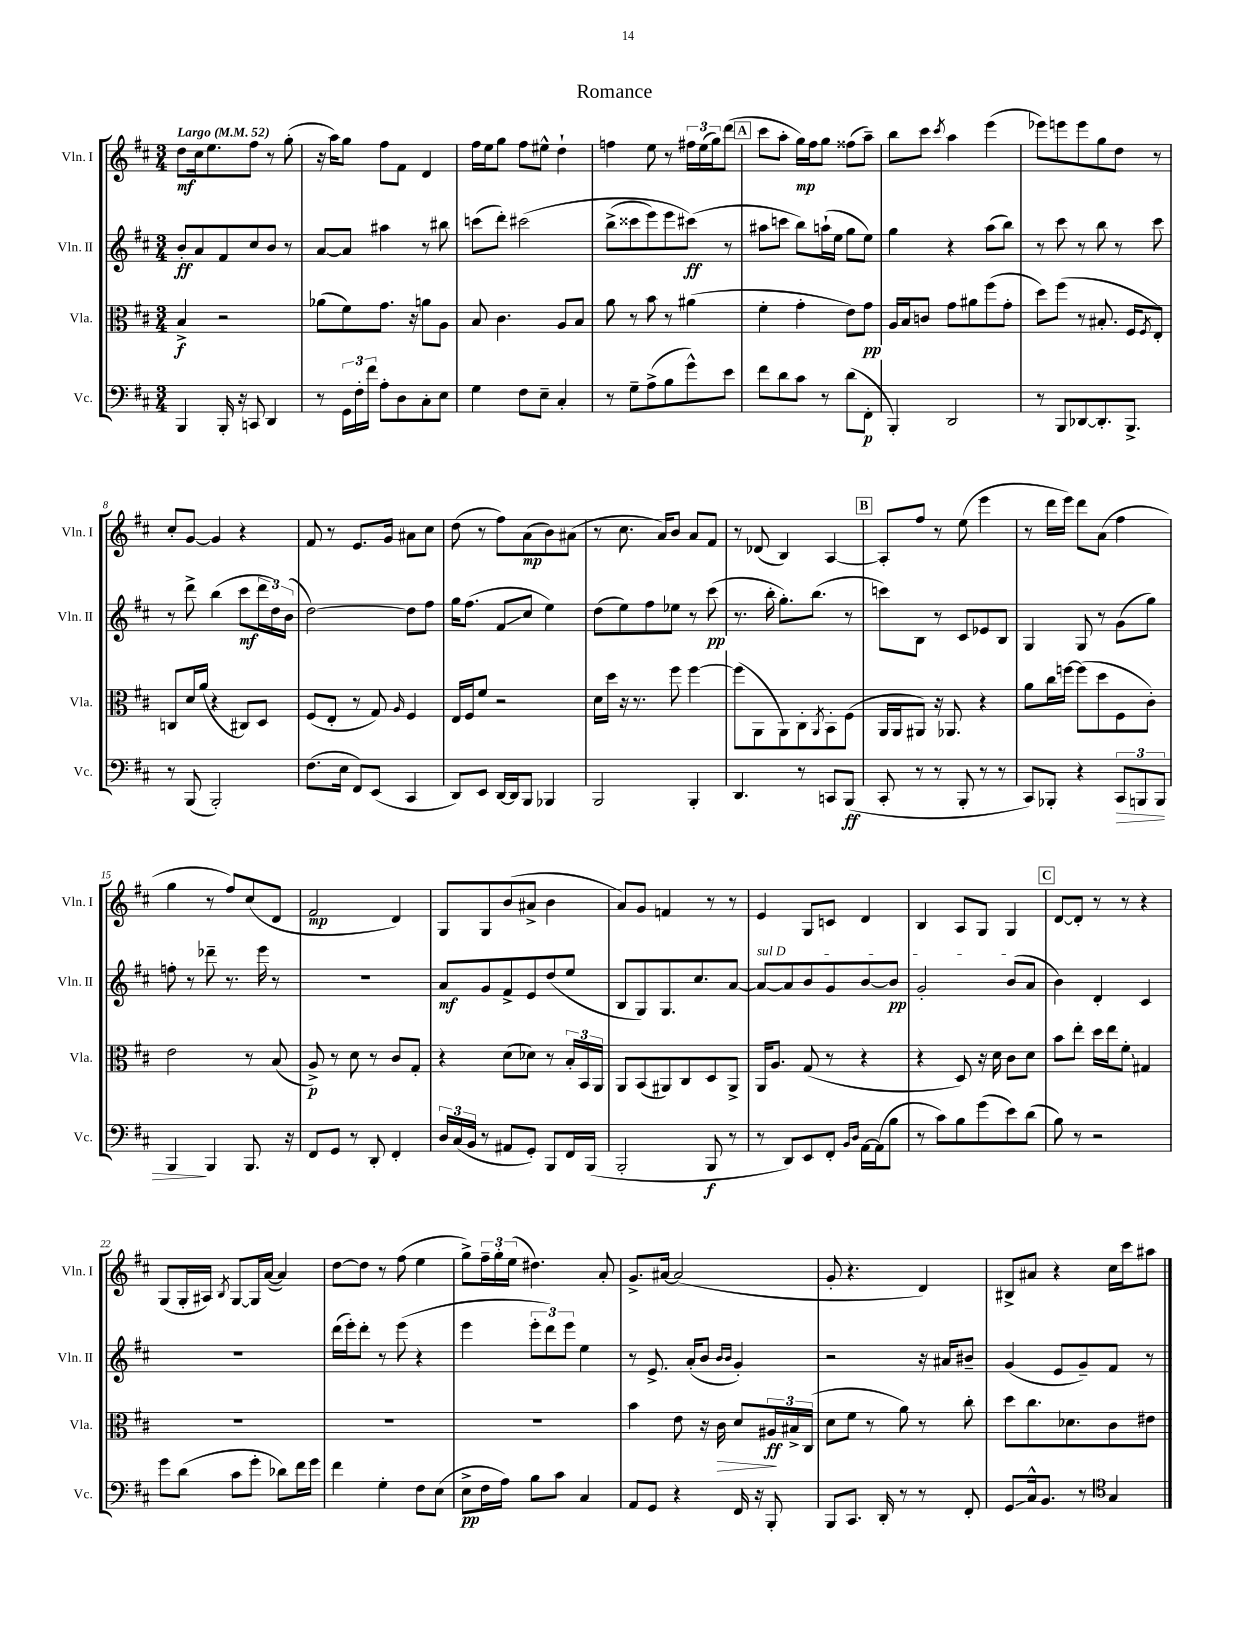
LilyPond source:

\header { title = "Romance" }
<<
\new StaffGroup <<
\new Staff = "s0" \with { instrumentName = "Vln. I" shortInstrumentName = "Vln. I" } {
    \clef treble \key d \major \numericTimeSignature \time 3/4 \tempo "Largo" 4 = 52
    d''8\mf cis''16 e''8. fis''8 r8 g''8-.( |
    r16 a''16) g''8 fis''8 fis'8 d'4 |
    fis''16 e''16 g''8 fis''8 eis''8-^ d''4-! |
    f''4 e''8 r8 \tuplet 3/2 { fis''16 e''16( g''16) } d'''8( |
    \mark \markup { \box "A" } cis'''8 a''8-. g''16\mp) fis''16 g''8 fisis''8( a''8--) |
    b''8 cis'''8 \acciaccatura { cis'''8 } a''4 e'''4( |
    ees'''8) e'''8 e'''8 g''8 d''8 r8 |
    cis''8-. g'8~ g'4 r4 |
    fis'8 r8 e'8. g'16 ais'8 cis''8 |
    d''8( r8 fis''8) a'8\mp( b'8) ais'8( |
    r8 cis''8. a'16) b'8 a'8 fis'8 |
    r8 des'8( b4) a4~ |
    \mark \markup { \box "B" } a8-. fis''8 r8 e''8( e'''4 |
    r8 d'''16 e'''16) d'''8 a'8( fis''4 |
    g''4 r8 fis''8) cis''8( d'8 |
    fis'2\mp d'4) |
    g8 g8 b'8( ais'8-> b'4 |
    a'8) g'8 f'4 r8 r8 |
    e'4 g8 c'8 d'4 |
    b4 a8 g8 g4 |
    \mark \markup { \box "C" } d'8~ d'8-. r8 r8 r4 |
    g8( g16-. ais16) \acciaccatura { b8 } g8~ g16 a'16~( a'4) |
    d''8~ d''8 r8 fis''8( e''4 |
    g''8->) \tuplet 3/2 { fis''16-- g''16-. e''16( } dis''4.) a'8-. |
    g'8.-> ais'16~ ais'2( |
    g'8-. r4. d'4) |
    bis8-> ais'8 r4 cis''16 cis'''16 ais''8 \bar "|." |
}
\new Staff = "s1" \with { instrumentName = "Vln. II" shortInstrumentName = "Vln. II" } {
    \clef treble \key d \major \numericTimeSignature \time 3/4
    b'8-.\ff a'8 fis'8 cis''8 b'8 r8 |
    a'8~ a'8 ais''4 r8 bis''8 |
    c'''8( d'''8-.) cis'''2\( |
    b''8->( cisis'''8 e'''8) e'''8 cis'''8\ff(\) r8 |
    \mark \markup { \box "A" } ais''8 c'''8 b''8) a''16-!( e''16 g''8 e''8) |
    g''4 r4 a''8( b''8) |
    r8 cis'''8 r8 b''8 r8 cis'''8 |
    r8 d'''8-> b''4( cis'''8\mf \tuplet 3/2 { d'''16 d''16) b'16( } |
    d''2~) d''8 fis''8 |
    g''16 fis''8.( fis'8\glissando cis''8 e''4) |
    d''8( e''8) fis''8 ees''8 r8 cis'''8\pp( |
    r8. b''16-. g''8.-.) b''8.( r8 |
    \mark \markup { \box "B" } c'''8) b8 r8 cis'8 ees'8 b8 |
    g4 g8 r8 g'8( g''8) |
    f''8-. r8 des'''8-- r8. e'''16 r8 |
    R2. |
    a'8\mf g'8 fis'8-> e'8 d''8( e''8 |
    b8 g8) g8. cis''8. a'8~ |
    \once \override TextSpanner.bound-details.left.text = \markup { \italic "sul D" } a'8~\startTextSpan a'8 b'8 g'8 b'8~ b'8\pp |
    g'2-. b'8( a'8\stopTextSpan |
    \mark \markup { \box "C" } b'4) d'4-. cis'4 |
    R2. |
    d'''16( e'''16-.) d'''8-. r8 e'''8( r4 |
    e'''4 \tuplet 3/2 { e'''8-. d'''8) e'''8 } e''4 |
    r8 e'8.-> a'16-.( b'8 \grace { b'16 b'16 } g'4-.) |
    r2 r16 ais'16 bis'8-- |
    g'4( e'8 g'8--) fis'8 r8 \bar "|." |
}
\new Staff = "s2" \with { instrumentName = "Vla." shortInstrumentName = "Vla." } {
    \clef alto \key d \major \numericTimeSignature \time 3/4
    b4->\f r2 |
    aes'8( fis'8) g'8. r16 a'8 a8 |
    b8 cis'4. a8 b8 |
    a'8 r8 b'8 r8 ais'4( |
    \mark \markup { \box "A" } fis'4-. g'4-. e'8) g'8\pp |
    a16 b16 c'8 g'8 ais'8 fis''8( g'8-. |
    d''8) fis''8( r8 bis8.-. fis16 \acciaccatura { fis8 } e8-.) |
    c8 d'16 a'16( r4 cis8) d8 |
    fis8( e8-. r8 g8) \grace { a16 } fis4 |
    e16 fis16 fis'8 r2 |
    d'16 d''16 r16 r8. fis''8 fis''4~ |
    fis''8( a,8 a,8) cis8-. \acciaccatura { a,8 } b,8-. fis8( |
    \mark \markup { \box "B" } a,16 a,16 ais,8) r16 aes,8. r4 |
    a'8 cis''16 f''16~ f''8( d''8 fis8 cis'8-.) |
    e'2 r8 b8( |
    a8->\p) r8 d'8 r8 cis'8 g8-. |
    r4 d'8( des'8) r8 \tuplet 3/2 { b16-. b,16 a,16 } |
    a,8 b,8( ais,8) cis8 d8 ais,8-> |
    a,16 a8. g8( r8 r4 |
    r4 d8) r16 d'16 cis'8 d'8 |
    \mark \markup { \box "C" } b'8 e''8-. d''16 e''16 \once \override Glissando.style = #'zigzag fis'8-.\glissando gis4 |
    R2. |
    R2. |
    R2. |
    b'4 e'8 r16 cis'16\> d'8 \tuplet 3/2 { ais16\ff\! bis16-> cis16( } |
    d'8 fis'8 r8 a'8) r8 cis''8-. |
    d''8 cis''8. des'8. cis'8 eis'8 \bar "|." |
}
\new Staff = "s3" \with { instrumentName = "Vc." shortInstrumentName = "Vc." } {
    \clef bass \key d \major \numericTimeSignature \time 3/4
    b,,4 b,,16-. r16 c,8 d,4 |
    r8 \tuplet 3/2 { g,16 fis16-. fis'16 } a8-. d8 cis8-. e8 |
    g4 fis8 e8-- cis4-. |
    r8 g8-- a8->( b8 g'8-^) e'8 |
    \mark \markup { \box "A" } fis'8 d'8 cis'8 r8 d'8( fis,8-.\p |
    b,,4-.) d,2 |
    r8 b,,8 des,8~ des,8.-. b,,8.-> |
    r8 b,,8( b,,2-.) |
    fis8.( e16 fis,8) e,8( cis,4 |
    d,8) e,8 d,16~ d,16 b,,8 bes,,4 |
    b,,2 b,,4-. |
    d,4. r8 c,8 b,,8\ff( |
    \mark \markup { \box "B" } cis,8-. r8 r8 b,,8-. r8 r8 |
    cis,8) bes,,8-. r4 \tuplet 3/2 { cis,8\> b,,8 b,,8 } |
    b,,4\! b,,4 b,,8. r16 |
    fis,8 g,8 r8 d,8-. fis,4-. |
    \tuplet 3/2 { d16 cis16( b,16 } r8 ais,8 g,8-.) b,,8 fis,16 b,,16( |
    b,,2-. b,,8\f r8 |
    r8 d,8) e,8 fis,8-. \grace { b,16 d16 } a,16~ a,16( b8 |
    r8 cis'8) b8 g'8( e'8) d'8( |
    \mark \markup { \box "C" } b8) r8 r2 |
    g'8 d'8( cis'8 g'8-. des'8) fis'16 g'16 |
    fis'4 g4-. fis8 e8( |
    e8->\pp fis16 a16) b8 cis'8 cis4 |
    a,8 g,8 r4 fis,16 r16 b,,8-. |
    b,,8 cis,8. d,16-. r8 r8 fis,8-. |
    g,8\glissando cis16-^ b,8. r8 \clef tenor g4 \bar "|." |
}
>>
>>
